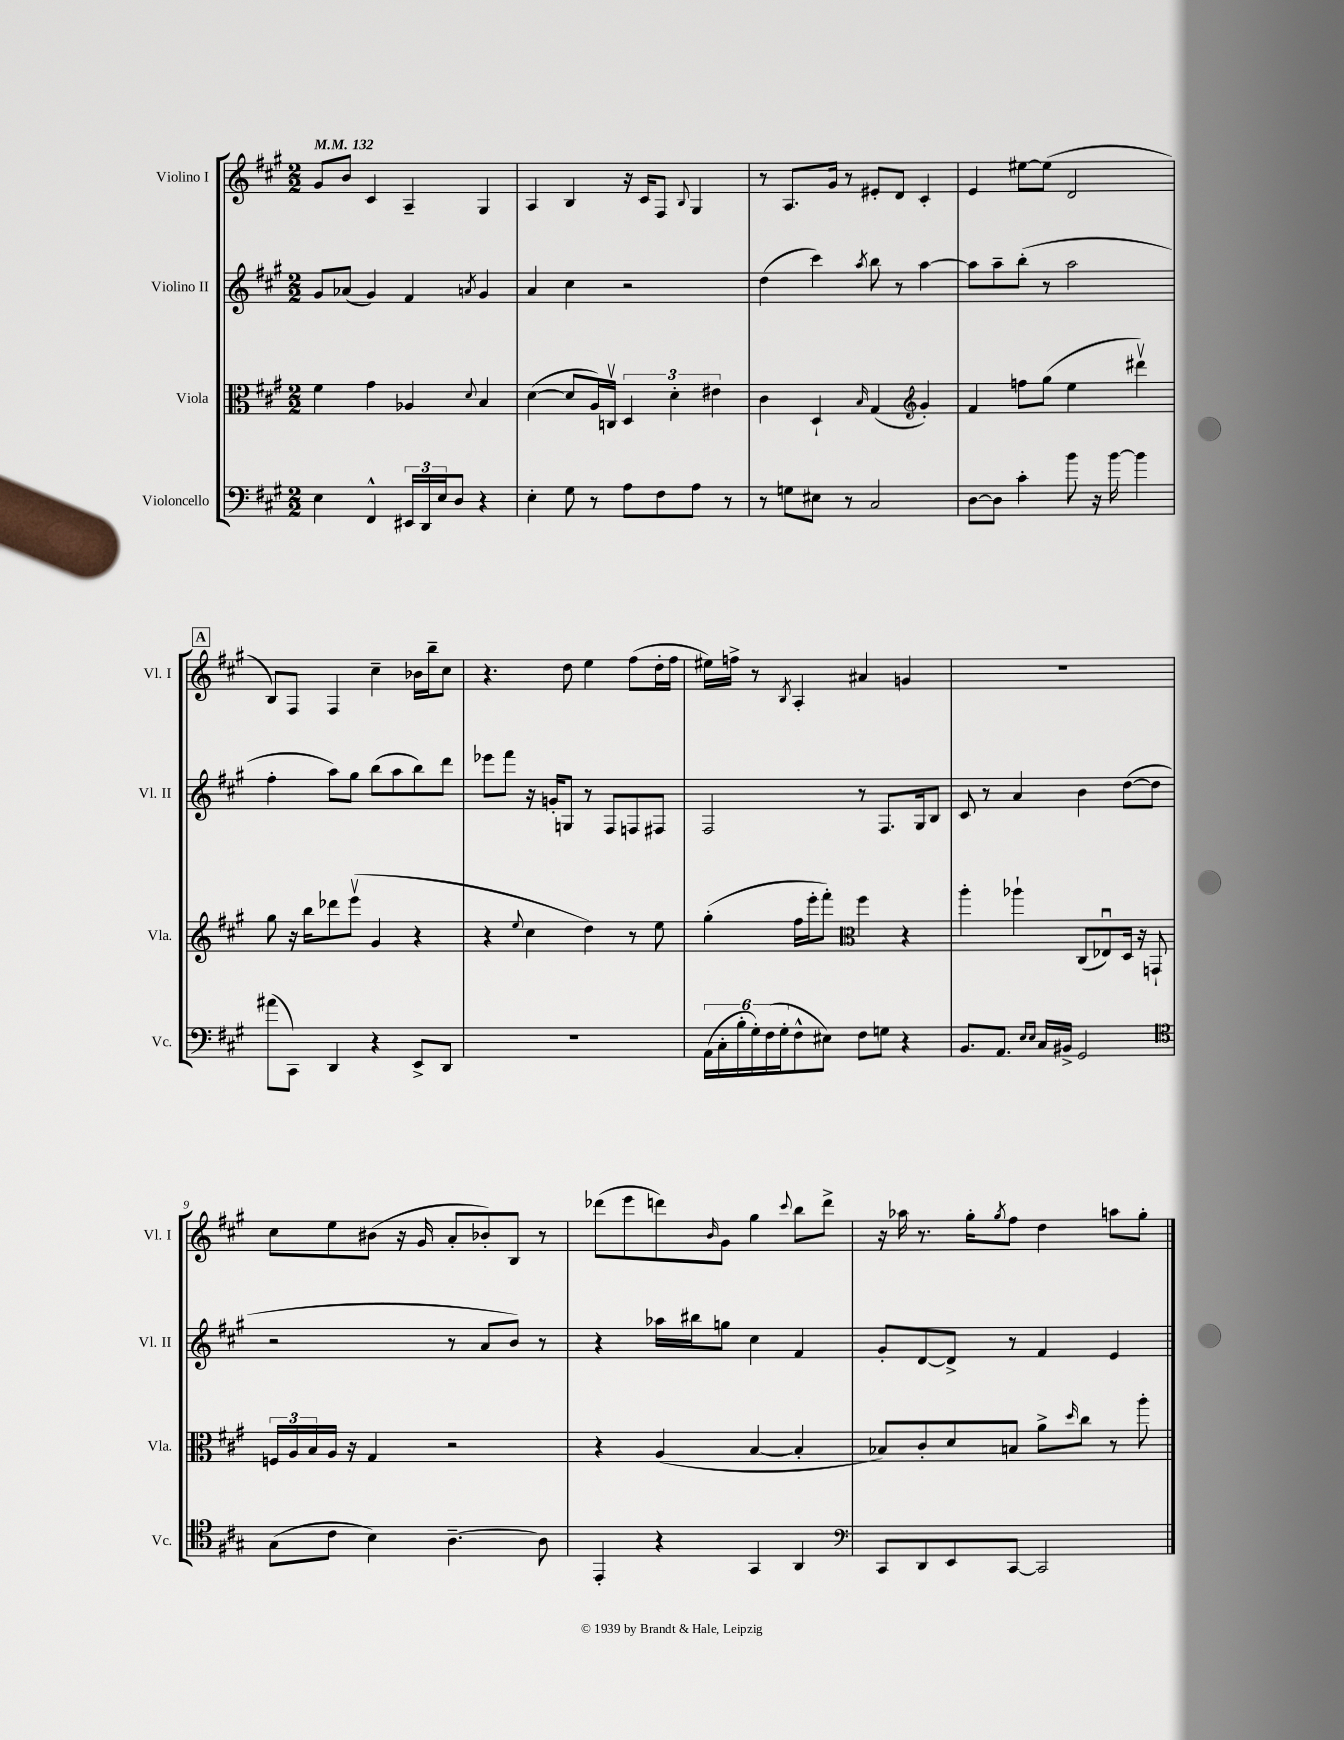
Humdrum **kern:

**kern	**kern	**kern	**kern
*staff4	*staff3	*staff2	*staff1
*clefF4	*clefC3	*clefG2	*clefG2
*k[f#c#g#]	*k[f#c#g#]	*k[f#c#g#]	*k[f#c#g#]
*M2/2	*M2/2	*M2/2	*M2/2
*MM132	*MM132	*MM132	*MM132
4E	4f#	8g#	8g#
.	.	(8a-	8b
4FF#^^	4g#	4g#)	4c#
24EE#	4A-	4f#	4A~
24DD	.	.	.
24E	.	.	.
8D	.	.	.
.	8qqd	8qa	.
4r	4B	4g#	4G#
=	=	=	=
4E'	([4d	4a	4A
8G#	8d]	4cc#	4B
8r	16A)	.	.
.	16Cv	.	.
8A	6D	2r	16r
.	.	.	16c#
8F#	.	.	8F#
.	6d'	.	.
.	.	.	8qqB
8A	.	.	4G#
.	6e#	.	.
8r	.	.	.
=	=	=	=
8r	4c#	(4dd	8r
8G	.	.	8.A
8E#	4D`	4ccc#)	.
.	.	.	16g#
8r	.	.	8r
.	16qqB	8qaa	.
2C#	(4G#	8bb	8e#'
.	.	8r	8d
*	*clefG2	*	*
.	4g#')	[4aa	4c#'
=	=	=	=
[8D	4f#	8aa]	4e
8D]	.	8aa~	.
4c#'	8ff	(8bb'	[8ee#
.	(8gg#	8r	(8ee#]
8b	4ee	2aa	2d
16r	.	.	.
[16b	.	.	.
4b]	4ddd#v)	.	.
=	=	=	=
(8a#	8gg#	4ff#'	8B)
8CC#)	16r	.	8F#
.	16bb	.	.
4DD	8ddd-	8aa)	4F#
.	(8eeev	8gg#	.
4r	4g#	(8bb	4cc#~
.	.	8aa	.
8EE^	4r	8bb)	16b-
.	.	.	16bb~
8DD	.	8ddd	8cc#
=	=	=	=
1r	4r	8eee-	4.r
.	.	8fff#	.
.	8qqee	.	.
.	4cc#	16r	.
.	.	16g'	.
.	.	8G	8dd
.	4dd)	8r	4ee
.	.	8F#	.
.	8r	8F	(8ff#
.	8ee	8F#	16dd'
.	.	.	16ff#
=	=	=	=
(24AA	(4gg#'	2F#	16ee#)
24C#'	.	.	.
.	.	.	16ff^
24B'	.	.	.
24G#')	.	.	8r
(24F#	.	.	.
24G#'	.	.	.
.	.	.	8qB
8F#^^	16ff#	.	4A'
.	16eee'	.	.
8E#)	8fff#')	.	.
*	*clefC3	*	*
8F#	4ff#	8r	4a#
8G	.	8.F#	.
4r	4r	.	4g
.	.	16G#	.
.	.	8B	.
=	=	=	=
8.BB	4aa'	8c#	1r
.	.	8r	.
8.AA	.	.	.
.	4aa-`	4a	.
16qqE	.	.	.
16qqE	.	.	.
16C#	.	.	.
16BB#^	.	.	.
2GG#	(8C#	4b	.
.	8E-u)	.	.
.	16D	([8dd	.
.	16r	.	.
.	8GG`	8dd]	.
=	=	=	=
*clefC4	*	*	*
(8G#	24F	2r	8cc#
.	24A	.	.
.	24B	.	.
8c#	16A	.	8ee
.	16r	.	.
4B)	4G#	.	(8b#
.	.	.	16r
.	.	.	16g#
[4.A~	2r	8r	8a'
.	.	8a	8b-')
.	.	8b)	8B
8A]	.	8r	8r
=	=	=	=
4EE'	4r	4r	(8ddd-
.	.	.	8eee
4r	(4A	16aa-	8ddd)
.	.	16bb#	.
.	.	.	16qqb
.	.	8gg	8g#
4GG#	[4B	4cc#	4gg#
.	.	.	8qqccc#
4AA	4B']	4f#	8bb
.	.	.	8ddd^
=	=	=	=
*clefF4	*	*	*
8CC#	8B-)	8g#'	16r
.	.	.	16aa-
8DD	8c#'	[8d	8.r
8EE	8d	8d^]	.
.	.	.	16gg#'
.	.	.	8qgg#
[8CC#	8B	8r	8ff#
2CC#]	8a^	4f#	4dd
.	16qqdd	.	.
.	8cc#	.	.
.	8r	4e	8aa
.	8aa'	.	8gg#'
==	==	==	==
*-	*-	*-	*-
